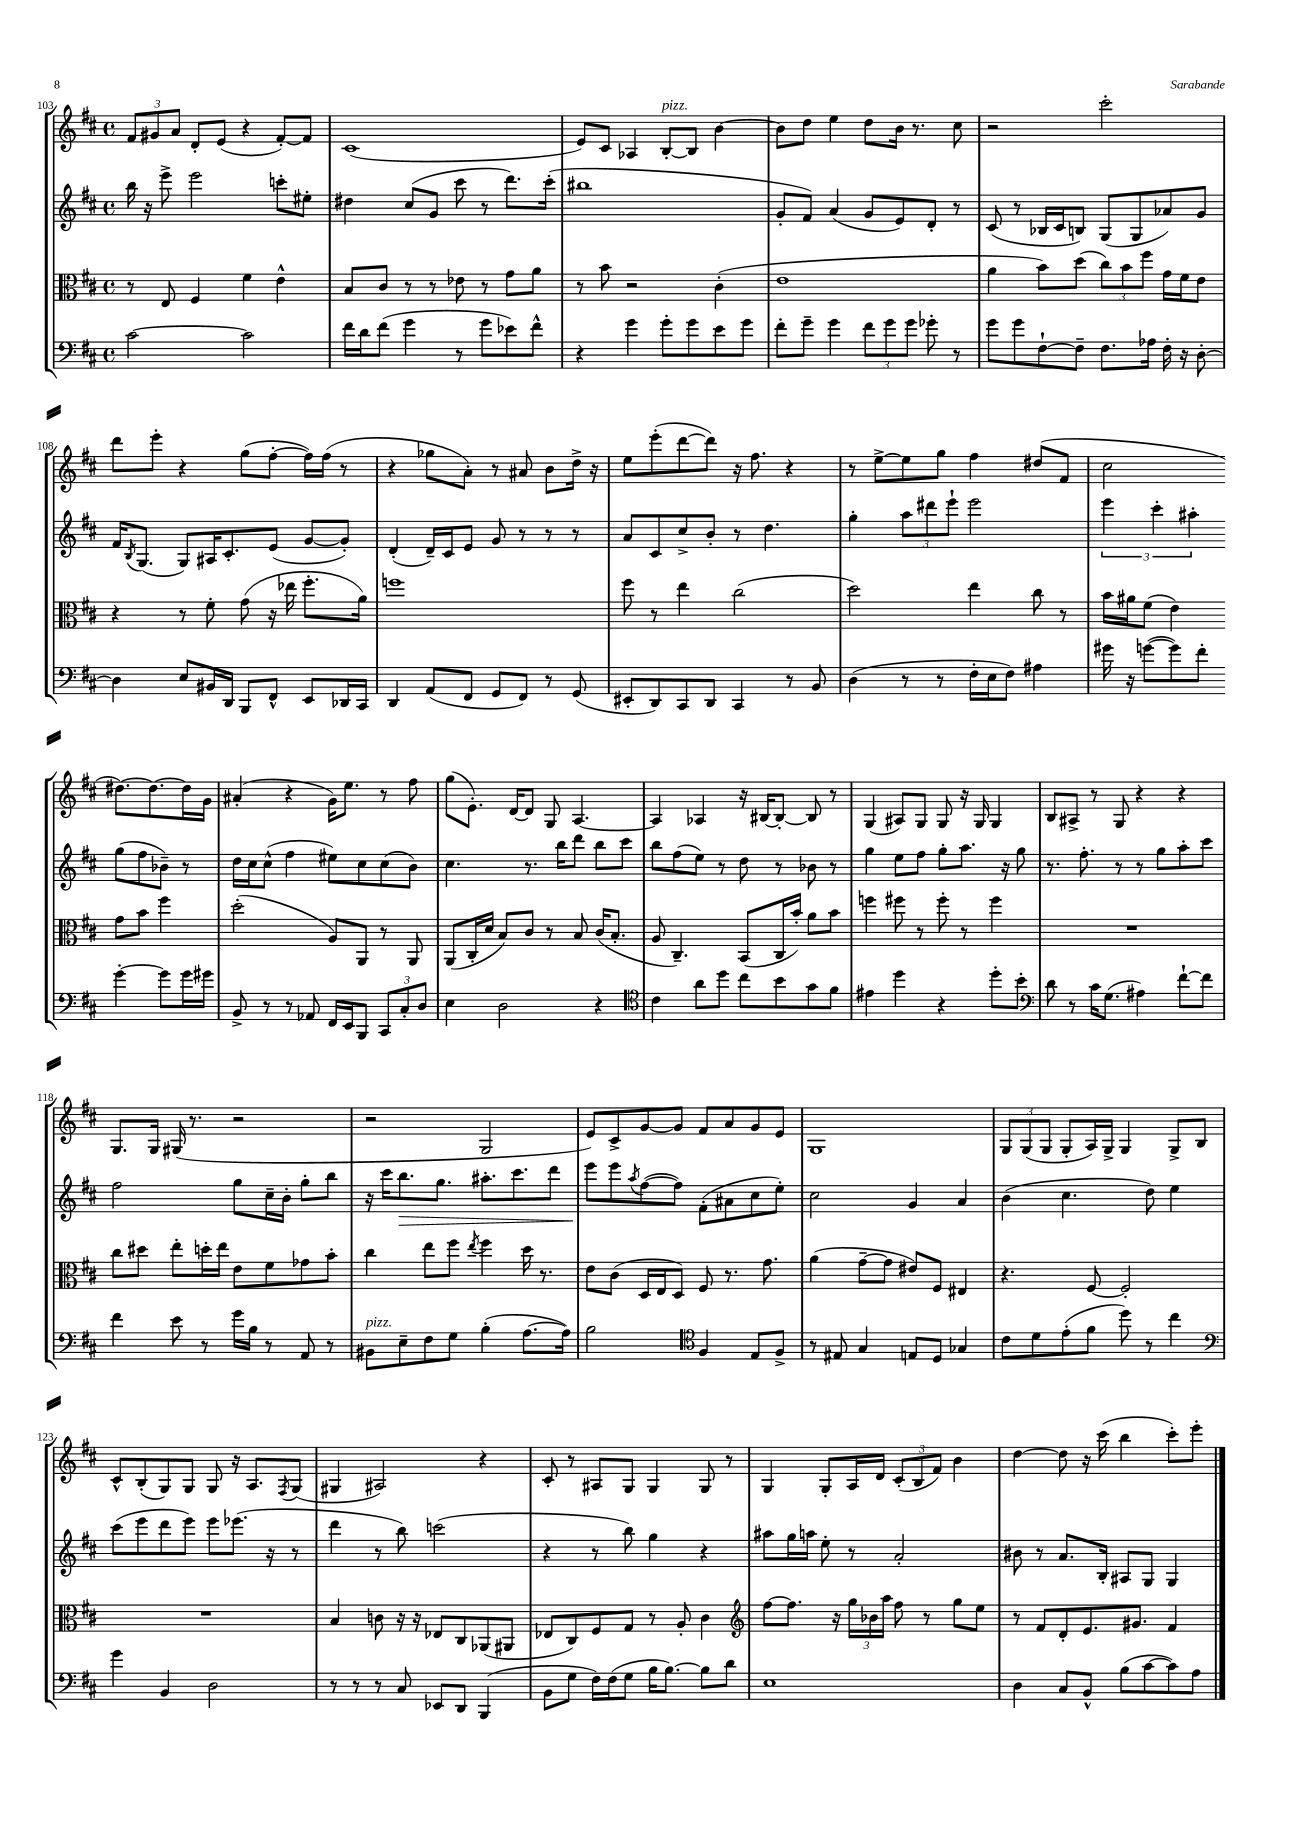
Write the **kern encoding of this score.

**kern	**kern	**kern	**dynam	**kern
*part4	*part3	*part2	*part2	*part1
*staff4	*staff3	*staff2	*staff2	*staff1
*clefF4	*clefC3	*clefG2	*	*clefG2
*k[f#c#]	*k[f#c#]	*k[f#c#]	*	*k[f#c#]
*M4/4	*M4/4	*M4/4	*	*M4/4
*met(c)	*met(c)	*met(c)	*	*met(c)
=103	=103	=103	=103	=103
[2c#\	8r	16bb\	.	12f#/L
.	.	16r	.	.
.	.	.	.	12g#X/
.	8E/	8eee^\	.	.
.	.	.	.	12a/J
.	4F#/	2eee\	.	8d'/L
.	.	.	.	(8e/J
2c#\]	4f#\	.	.	4r
.	4e^^\	8cccn'\L	.	[8f#'/L)
.	.	8ee#X'\J	.	8f#/J]
=104	=104	=104	=104	=104
16f#\LL	8B/L	4dd#X\	.	(1c#
16d\J	.	.	.	.
(8f#\J	8c#/J	.	.	.
4g\	8r	(8cc#/L	.	.
.	8r	8g/J	.	.
8r	8e-X\	8ccc#\	.	.
8g\L	8r	8r	.	.
8e-X\)	8g\L	8.ddd\L)	.	.
8f#^^\J	8a\J	.	.	.
.	.	(16ccc#'\Jk	.	.
=105	=105	=105	=105	=105
4r	8r	1bb#X	.	8e/L)
.	8b\	.	.	8c#/J
4g\	2r	.	.	4A-X/
!	!	!	!	!LO:TX:a:i:t=pizz.
8g'\L	.	.	.	[8B'/L
8g\	.	.	.	8B/J]
8e\	(4c#'\	.	.	[4b\
8g\J	.	.	.	.
=106	=106	=106	=106	=106
8f#'\L	1e	8g'/L	.	8b\L]
8g~\J	.	8f#/J)	.	8dd\J
4g\	.	(4a/	.	4ee\
12f#\L	.	8g/L	.	8dd\L
12g\	.	.	.	.
.	.	8e/)	.	16b\Jk
12g\J	.	.	.	.
.	.	.	.	8.r
8g-X'\	.	8d'/J	.	.
8r	.	8r	.	8cc#\
=107	=107	=107	=107	=107
8g\L	4a\	(8c#/	.	2r
8g\	.	8r	.	.
[8F#`\	8b\L)	16B-X/LL	.	.
.	.	16c#/J	.	.
8F#~\J]	(8dd\J	8Bn/J)	.	.
8.F#\L	12cc#\L)	(8G/L	.	2ccc#'\
.	12b\	.	.	.
.	.	8G/	.	.
.	12ff#\J	.	.	.
16A-X\Jk	.	.	.	.
16F#'\	16g\LL	8a-X/)	.	.
16r	16f#\J	.	.	.
[8D'\	8e\J	8g/J	.	.
!!LO:LB:g=z
=108	=108	=108	=108	=108
4D\]	4r	16f#/KL	.	8ddd\L
.	.	8qB/	.	.
.	.	(8.G/J	.	.
.	.	.	.	8eee'\J
8E/L	8r	8G/L)	.	4r
16BB#X/L	8f#'\	16A#X/K	.	.
16DD/JJ	.	8.c#'/	.	.
8BBB/L	(8g\	.	.	(8gg\L
8FF#^^/J	16r	(8e/J	.	[8ff#'\J
.	16ee-X\	.	.	.
8EE/L	8.ff#'\L	[8g/L	.	16ff#\LL])
.	.	.	.	(16ff#\JJ
16DD-X/L	.	8g'/J])	.	8r
16CC#/JJ	16a\Jk)	.	.	.
=109	=109	=109	=109	=109
4DD/	1ffn	(4d'/	.	4r
(8AA/L	.	16d~/LL)	.	8gg-X\L
.	.	16c#/J	.	.
8FF#/J	.	8e/J	.	8a'\J)
8GG/L	.	8g/	.	8r
8FF#/J)	.	8r	.	8a#X/
8r	.	8r	.	8b\L
(8GG/	.	8r	.	16dd^\Jk
.	.	.	.	16r
=110	=110	=110	=110	=110
8EE#X'/L	8ff#\	8a/L	.	8ee\L
8DD/)	8r	8c#/	.	(8eee'\
8CC#/	4ee\	8cc#^/	.	[8ddd\
8DD/J	.	8b'/J	.	8ddd\J])
4CC#/	(2cc#\	8r	.	16r
.	.	.	.	8.ff#\
.	.	4.dd\	.	.
8r	.	.	.	4r
8BB/	.	.	.	.
=111	=111	=111	=111	=111
(4D\	2dd\)	4gg'\	.	8r
.	.	.	.	[8ee^\L
8r	.	12aa\L	.	8ee\]
.	.	12ddd#X\	.	.
8r	.	.	.	8gg\J
.	.	12eee`\J	.	.
16F#'\LL	4ee\	2eee\	.	4ff#\
16E\J	.	.	.	.
8F#\J)	.	.	.	.
4A#X\	8cc#\	.	.	(8dd#X/L
.	8r	.	.	8f#/J
=112	=112	=112	=112	=112
16g#X\	16b\LL	6eee\	.	2cc#\
16r	16a#X\J	.	.	.
([8gn\L	(8f#\J	.	.	.
.	.	6ccc#'\	.	.
8g\])	4e\)	.	.	.
.	.	6aa#X'\	.	.
8f#'\J	.	.	.	.
[4g'\	8g\L	(8gg\L	.	[8.dd#X\L)
.	8b\J	8ff#\	.	.
.	.	.	.	8.dd#\_
8g\L]	4ff#\	8b-X~\J)	.	.
16g\L	.	8r	.	16dd#\L]
16g#X\JJ	.	.	.	16g\JJ
!!LO:LB:g=z
=113	=113	=113	=113	=113
8BB^/	(2dd'\	16dd\LL	.	(4a#X'/
.	.	16cc#\J	.	.
8r	.	(8cc#^^\J	.	.
8r	.	4ff#\	.	4r
8AA-X/	.	.	.	.
16FF#/LL	8A/L)	8ee#X\L)	.	16g\KL)
16EE/J	.	.	.	8.ee\J
8BBB/J	8AA/J	8cc#\	.	.
12CC#/L	8r	(8cc#\	.	8r
12C#'/	.	.	.	.
.	8AA/	8b\J)	.	8ff#\
12D/J	.	.	.	.
=114	=114	=114	=114	=114
4E\	(8AA/L	4.cc#\	.	(8gg\L
.	16C#'/L	.	.	8.e'\J)
.	16d/JJ	.	.	.
2D\	8B/L)	.	.	.
.	.	.	.	[16d/KL
.	8c#/J	8.r	.	8d/J]
.	8r	.	.	8G/
.	.	16bb\KL	.	.
.	8B/	8ddd\J	.	[4.A/
4r	(16c#/KL	8bb\L	.	.
.	8.B'/J	.	.	.
.	.	8ccc#\J	.	.
=115	=115	=115	=115	=115
*clefC4	*	*	*	*
4c#\	8A/	8bb\L	.	4A/]
.	4.C#~/)	(8ff#\	.	.
8a\L	.	8ee\J)	.	4A-X/
8dd\J	.	8r	.	.
8cc#\L	(8BB/L	8dd\	.	16r
.	.	.	.	[16B#X/KL
8b\	16C#/L	8r	.	8B#'/J_
.	16b'/JJ)	.	.	.
8g\	8a\L	8b-X\	.	8B#/]
8f#\J	8b\J	8r	.	8r
=116	=116	=116	=116	=116
4e#X\	4ffn\	4gg\	.	(4G/
4dd\	8ff#X\	8ee\L	.	8A#X/L)
.	8r	8ff#\J	.	8G/J
4r	8ff#'\	8gg'\L	.	8G/
.	8r	8.aa\J	.	16r
.	.	.	.	16G/
8dd'\L	4ff#\	.	.	4G/
.	.	16r	.	.
8b'\J	.	8gg\	.	.
=117	=117	=117	=117	=117
*clefF4	*	*	*	*
8d\	1r	8.r	.	8B/L
8r	.	.	.	8A#X^/J
.	.	8.ff#'\	.	.
16c#\KL	.	.	.	8r
(8.G\J	.	.	.	.
.	.	8r	.	8G/
4A#X\)	.	8r	.	4r
.	.	8gg\L	.	.
[8f#`\L	.	8aa'\	.	4r
8f#\J]	.	8ccc#\J	.	.
!!LO:LB:g=z
=118	=118	=118	=118	=118
4f#\	8cc#\L	2ff#\	.	8.G/L
.	8dd#X\J	.	.	.
.	.	.	.	16G/Jk
8e\	8ee'\L	.	.	(16G#X/
.	.	.	.	8.r
8r	16ddn'\L	.	.	.
.	16ee\JJ	.	.	.
16g\LL	8e\L	8gg\L	.	2r
16B\JJ	.	.	.	.
8r	8f#\	16cc#~\L	.	.
.	.	16b'\JJ	.	.
8AA/	8g-X\	8gg'\L	.	.
8r	8b'\J	8bb\J	.	.
=119	=119	=119	=119	=119
!LO:TX:a:i:t=pizz.	!	!	!	!
8BB#X\L	4cc#\	16r	.	2r
.	.	16ccc#\KL	.	.
!	!	!	!LO:HP:b	!
8E~\	.	8.bb\	>	.
8F#\	8ee\L	.	.	.
.	.	8.gg\J	.	.
8G\J	8ff#\J	.	.	.
.	8qee/	.	.	.
(4B'\	4ff#\	8.aa#X'\L	.	2G/
.	.	8.ccc#\	.	.
[8.A\L	16dd\	.	.	.
.	8.r	.	.	.
.	.	8ddd\J	.	.
16A\Jk])	.	.	.	.
=120	=120	=120	=120	=120
2B\	8e\L	8eee\L	.	8e/L)
.	(8c#\J	8eee\	]	8c#^/
.	.	8qaa/	.	.
.	16D/LL	([8ff#\	.	[8g/
.	16E/J	.	.	.
.	8D/J)	8ff#\J])	.	8g/J]
*clefC4	*	*	*	*
4F#/	8F#/	(8f#'\L	.	8f#/L
.	8.r	8a#X\	.	8a/
8E/L	.	8cc#\	.	8g/
.	8.g\	.	.	.
8F#^/J	.	8ee'\J)	.	8e/J
=121	=121	=121	=121	=121
8r	(4a\	2cc#\	.	1G
8E#X/	.	.	.	.
4G/	[8g~\L	.	.	.
.	8g\J]	.	.	.
8En/L	8e#X/L)	4g/	.	.
8D/J	8F#/J	.	.	.
4G-X/	4E#X/	4a/	.	.
=122	=122	=122	=122	=122
8c#\L	4.r	(4b\	.	12G/L
.	.	.	.	(12G/
8d\	.	.	.	.
.	.	.	.	12G/J
(8e'\	.	4.cc#\	.	8G'/L
8f#\J	[8F#/	.	.	16A/L)
.	.	.	.	16G^/JJ
8dd\)	2F#'/]	.	.	4G/
8r	.	8dd\)	.	.
4cc#\	.	4ee\	.	8G^/L
.	.	.	.	8B/J
!!LO:LB:g=z
=123	=123	=123	=123	=123
*clefF4	*	*	*	*
4g\	1r	(8ccc#\L	.	8c#^^/L
.	.	8eee\	.	(8B'/
4BB/	.	8ddd\	.	8G/)
.	.	8eee\J)	.	8G/J
2D\	.	8eee\L	.	8G/
.	.	(8.eee-X\J	.	16r
.	.	.	.	8.A/L
.	.	16r	.	.
.	.	.	.	8qF#/
.	.	8r	.	(8G/J
=124	=124	=124	=124	=124
8r	4B/	4ddd\	.	4G#X/
8r	.	.	.	.
8r	8cn\	8r	.	2A#X/)
8C#/	16r	8bb\)	.	.
.	16r	.	.	.
8EE-X/L	8E-X/L	(2cccn\	.	.
8DD/J	8C#/	.	.	.
(4BBB/	(8AA-X/	.	.	4r
.	8AA#X/J	.	.	.
=125	=125	=125	=125	=125
8BB\L	8E-X/L	4r	.	8c#'/
8G\J	8C#/)	.	.	8r
16F#\LL)	8F#/	8r	.	8A#X/L
(16F#\J	.	.	.	.
8G\J	8G/J	8bb\)	.	8G/J
16B\KL	8r	4gg\	.	4G/
[8.B\J)	.	.	.	.
.	8A'/	.	.	.
8B\L]	4c#\	4r	.	8G/
8d\J	.	.	.	8r
=126	=126	=126	=126	=126
*	*clefG2	*	*	*
1E	[8ff#\L	8aa#X\L	.	4G/
.	8.ff#\J]	16gg\L	.	.
.	.	16aan\JJ	.	.
.	.	8ee'\	.	8G'/L
.	16r	.	.	.
.	24gg\LL	8r	.	16A/L
.	24b-X\	.	.	.
.	.	.	.	16d/JJ
.	24aa\JJ	.	.	.
.	8ff#\	2a'/	.	(12c#'/L
.	.	.	.	12B/
.	8r	.	.	.
.	.	.	.	12f#/J)
.	8gg\L	.	.	4b\
.	8ee\J	.	.	.
=127	=127	=127	=127	=127
4D\	8r	8b#X\	.	[4dd\
.	8f#/L	8r	.	.
8C#/L	8d'/	8.a/L	.	8dd\]
8BB^^/J	8.e/	.	.	16r
.	.	16B'/Jk	.	(16ccc#\
(8B\L	.	8A#X/L	.	4bb\
.	8.g#X/J	.	.	.
[8c#\	.	8G/J	.	.
8c#\])	4f#/	4G/	.	8ccc#'\L)
8A\J	.	.	.	8eee'\J
==	==	==	==	==
*-	*-	*-	*-	*-
